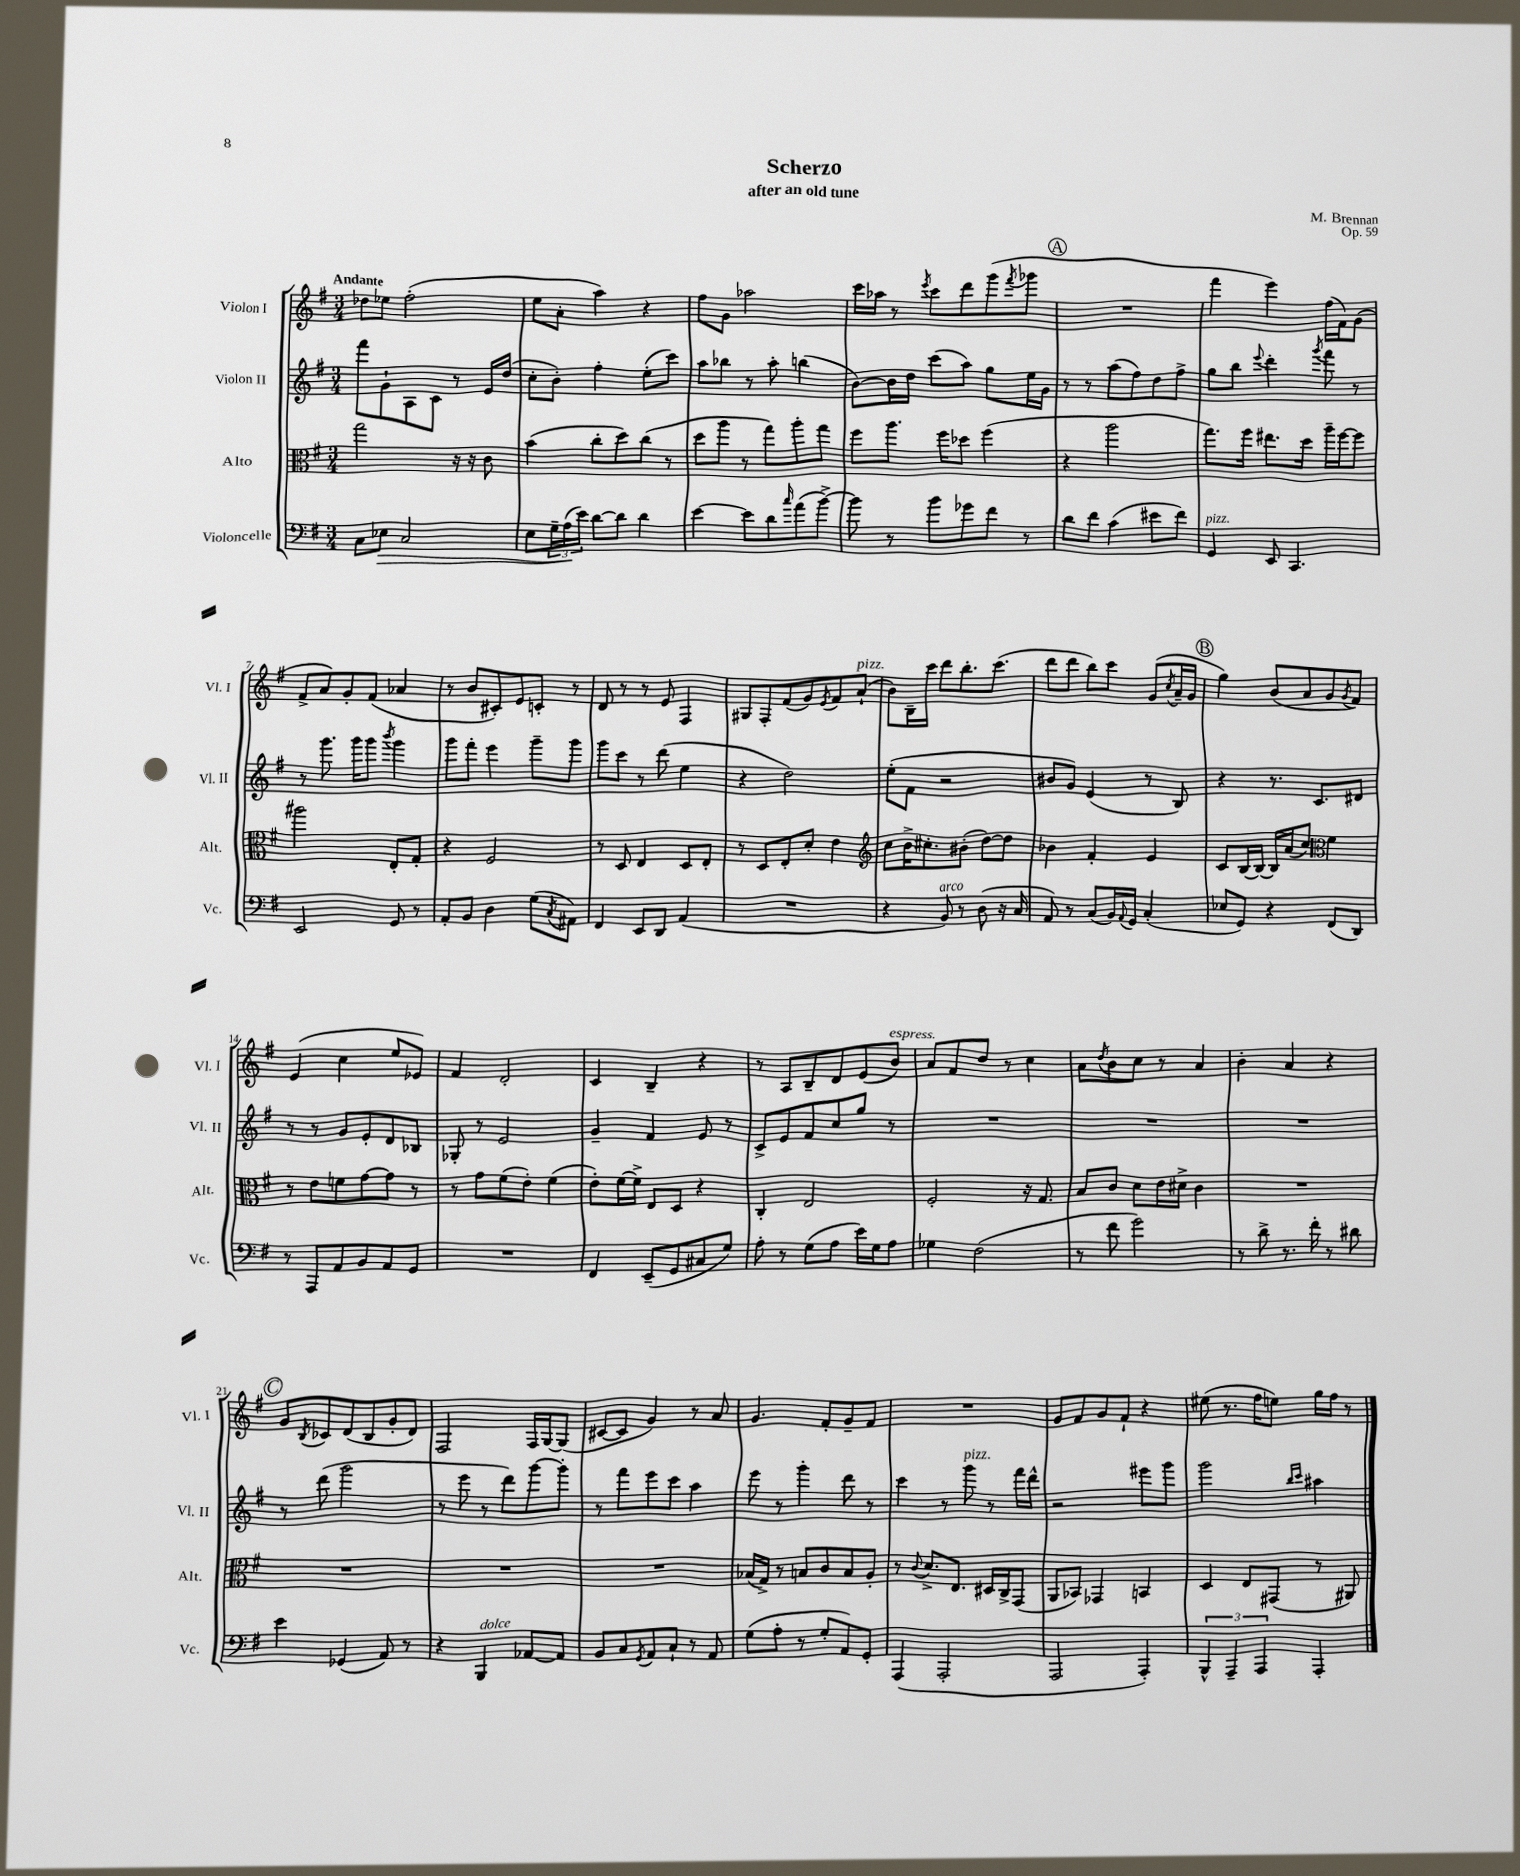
\header { title = "Scherzo" composer = "M. Brennan" subtitle = "after an old tune" opus = "Op. 59" }
<<
\new StaffGroup <<
\new Staff = "s0" \with { instrumentName = "Violon I" shortInstrumentName = "Vl. I" } {
    \clef treble \key g \major \numericTimeSignature \time 3/4 \tempo "Andante"
    des''8 ees''8 fis''2-.( |
    e''8 a'8-. a''4) r4 |
    fis''8 g'8 aes''2 |
    c'''16 aes''16 r8 \acciaccatura { e'''8 } c'''8 d'''8 g'''8( \acciaccatura { fis'''8 } ges'''8 |
    \mark \markup { \circle "A" } R2. |
    fis'''4 e'''4) fis''16( fis'16) g'8( |
    fis'8-> a'8) g'8-. fis'8( aes'4 |
    r8 b'8 cis'8-.) e'8 c'8-. r8 |
    d'8 r8 r8 e'8 fis4 |
    gis8 fis8-. fis'8( g'8) \acciaccatura { e'8 } fis'8 a'8-!^\markup { \italic "pizz." }( |
    b'8) b16-- c'''16 d'''8 b''8.-. c'''8.( |
    d'''8 d'''8 b''8) c'''8 g'8( \acciaccatura { c''8 } a'16-- g'16 |
    \mark \markup { \circle "B" } g''4) b'8( a'8 g'8 \acciaccatura { g'8 } fis'8) |
    e'4( c''4 e''8 ees'8) |
    fis'4 d'2-. |
    c'4 b4-- r4 |
    r8 a8 b8-- d'8 e'8( b'8^\markup { \italic "espress." }) |
    a'8 fis'8 d''8 r8 c''4 |
    a'8 \acciaccatura { d''8 } b'8 c''8 r8 a'4 |
    b'4-. a'4 r4 |
    \mark \markup { \circle "C" } g'8 \acciaccatura { b8 } ces'8 d'8( b8 g'8-. d'8) |
    fis2 fis16 g16~ g8( |
    cis'8~ cis'8 g'4) r8 a'8 |
    g'4. fis'8-. g'8-- fis'8 |
    R2. |
    g'8 fis'8 g'8 fis'8-! r4 |
    eis''8( r8. fis''16 e''8) g''16 fis''16 r8 \bar "|." |
}
\new Staff = "s1" \with { instrumentName = "Violon II" shortInstrumentName = "Vl. II" } {
    \clef treble \key g \major \numericTimeSignature \time 3/4
    fis'''8 g'8-! a8 c'8 r8 e'16 d''16( |
    c''8-. b'8-.) fis''4-. e''8-.( c'''8) |
    a''8 bes''8 r8 a''8-. b''4( |
    b'8~) b'16 d''16 c'''8( a''8) g''8 e''16 g'16 |
    \mark \markup { \circle "A" } r8 r8 a''8( fis''8) d''8 fis''8-> |
    g''8 b''8 \appoggiatura { e'''8 } d'''4-. \acciaccatura { g'''8 } fis'''8 r8 |
    r8 g'''8. g'''16 g'''8 \acciaccatura { b'''8 } g'''4 |
    g'''8 fis'''8-. e'''4 g'''8-- g'''8 |
    g'''8 c'''8 r8 d'''8( e''4 |
    r4 d''2) |
    e''8-.( fis'8 r2 |
    bis'8 g'8) e'4( r8 b8) |
    \mark \markup { \circle "B" } r4 r8. c'8. dis'8 |
    r8 r8 g'8 e'8-. d'8 bes8 |
    ges8-. r8 e'2 |
    g'4-- fis'4 e'8 r8 |
    c'8-> e'8 fis'8 c''8 g''8 r8 |
    R2. |
    R2. |
    R2. |
    \mark \markup { \circle "C" } r8 d'''8( g'''2 |
    r8 e'''8 r8 d'''8) g'''8~ g'''8-. |
    r8 fis'''8 e'''8 c'''8 a''4 |
    e'''8 r8 g'''4-. d'''8 r8 |
    c'''4 r8 g'''8^\markup { \italic "pizz." } r8 fis'''16 d'''16-^ |
    r2 eis'''8 g'''8 |
    g'''2 \grace { b''16 c'''16 } ais''4 \bar "|." |
}
\new Staff = "s2" \with { instrumentName = "Alto" shortInstrumentName = "Alt." } {
    \clef alto \key g \major \numericTimeSignature \time 3/4
    g''2 r16 r16 c'8 |
    b'4( c''8-. d''8) c''8( r8 |
    d''8 a''8 r8 g''8) a''8-. g''8 |
    fis''8 a''8. fis''16 des''8 fis''4( |
    \mark \markup { \circle "A" } r4 a''2 |
    g''8.) fis''16 eis''8. d''16 a''16-- fis''16~ fis''8 |
    ais''2 e8-. g8-. |
    r4 fis2 |
    r8 d8 e4 d8 e8-. |
    r8 d8 e8-. d'8-. e'4 |
    \clef treble c''8 b'16-> cis''8.-. bis'8-.( d''8~) d''8 |
    bes'4 fis'4-. e'4 |
    \mark \markup { \circle "B" } c'8 b16~ b16~ b16 a'16( c''8) \clef alto fis'4 |
    r8 e'8 f'8 g'8~ g'8 r8 |
    r8 g'8 fis'8( e'8-.) fis'4( |
    e'8-.) fis'16~ fis'16-> e8 d8 r4 |
    c4-. e2 |
    fis2-. r16 g8. |
    b8 c'8 d'8 e'16 dis'16-> c'4 |
    R2. |
    \mark \markup { \circle "C" } R2. |
    R2. |
    R2. |
    bes16( g16->) r8 b8 c'8 b8 a8-. |
    r8 \appoggiatura { c'8 } d'8.-> e8. dis16 c16-> g,8( |
    a,8 bes,8) ges,4 b,4 |
    d4 e8 gis,8( r8 ais,8) \bar "|." |
}
\new Staff = "s3" \with { instrumentName = "Violoncelle" shortInstrumentName = "Vc." } {
    \clef bass \key g \major \numericTimeSignature \time 3/4
    c8 ees8\> c2 |
    e8 \tuplet 3/2 { g16-- a16\!( e'16) } d'8~ d'8 d'4 |
    e'4~ e'8 d'8 \grace { c''16 } a'8( b'8~->) |
    b'8 r8 b'8 ges'8 fis'8 r8 |
    \mark \markup { \circle "A" } d'8 fis'8 c'4( eis'8 fis'8) |
    g,4^\markup { \italic "pizz." } e,8 c,4. |
    e,2 g,8 r8 |
    a,8-. b,8 d4 g8( \acciaccatura { c8 } ais,8) |
    fis,4 e,8 d,8 a,4( |
    R2. |
    r4 b,8^\markup { \italic "arco" }) r8 d8( r16 c16 |
    a,8) r8 c8( b,16) \appoggiatura { a,8 } g,16 c4-.( |
    \mark \markup { \circle "B" } ees8 g,8) r4 fis,8( d,8) |
    r8 a,,8 a,8 b,8 a,8 g,8 |
    R2. |
    fis,4 e,8--( g,8 cis8 g8) |
    a8-. r8 g8( a8 e'16) g16 a8 |
    ges4 fis2( |
    r8 fis'8 g'2) |
    r8 d'8-> r8. fis'16-. r8 dis'8 |
    \mark \markup { \circle "C" } e'4 ges,4( a,8) r8 |
    r4 b,,4^\markup { \italic "dolce" } aes,8~ aes,8 |
    b,8 c8 \acciaccatura { g,8 } a,8 c8-! r8 a,8 |
    g8( a8-. r8 g8-. a,8) g,8-. |
    a,,4( a,,2-. |
    a,,2 a,,4-.) |
    \tuplet 3/2 { b,,4-^ a,,4-- a,,4 } a,,4-. \bar "|." |
}
>>
>>
